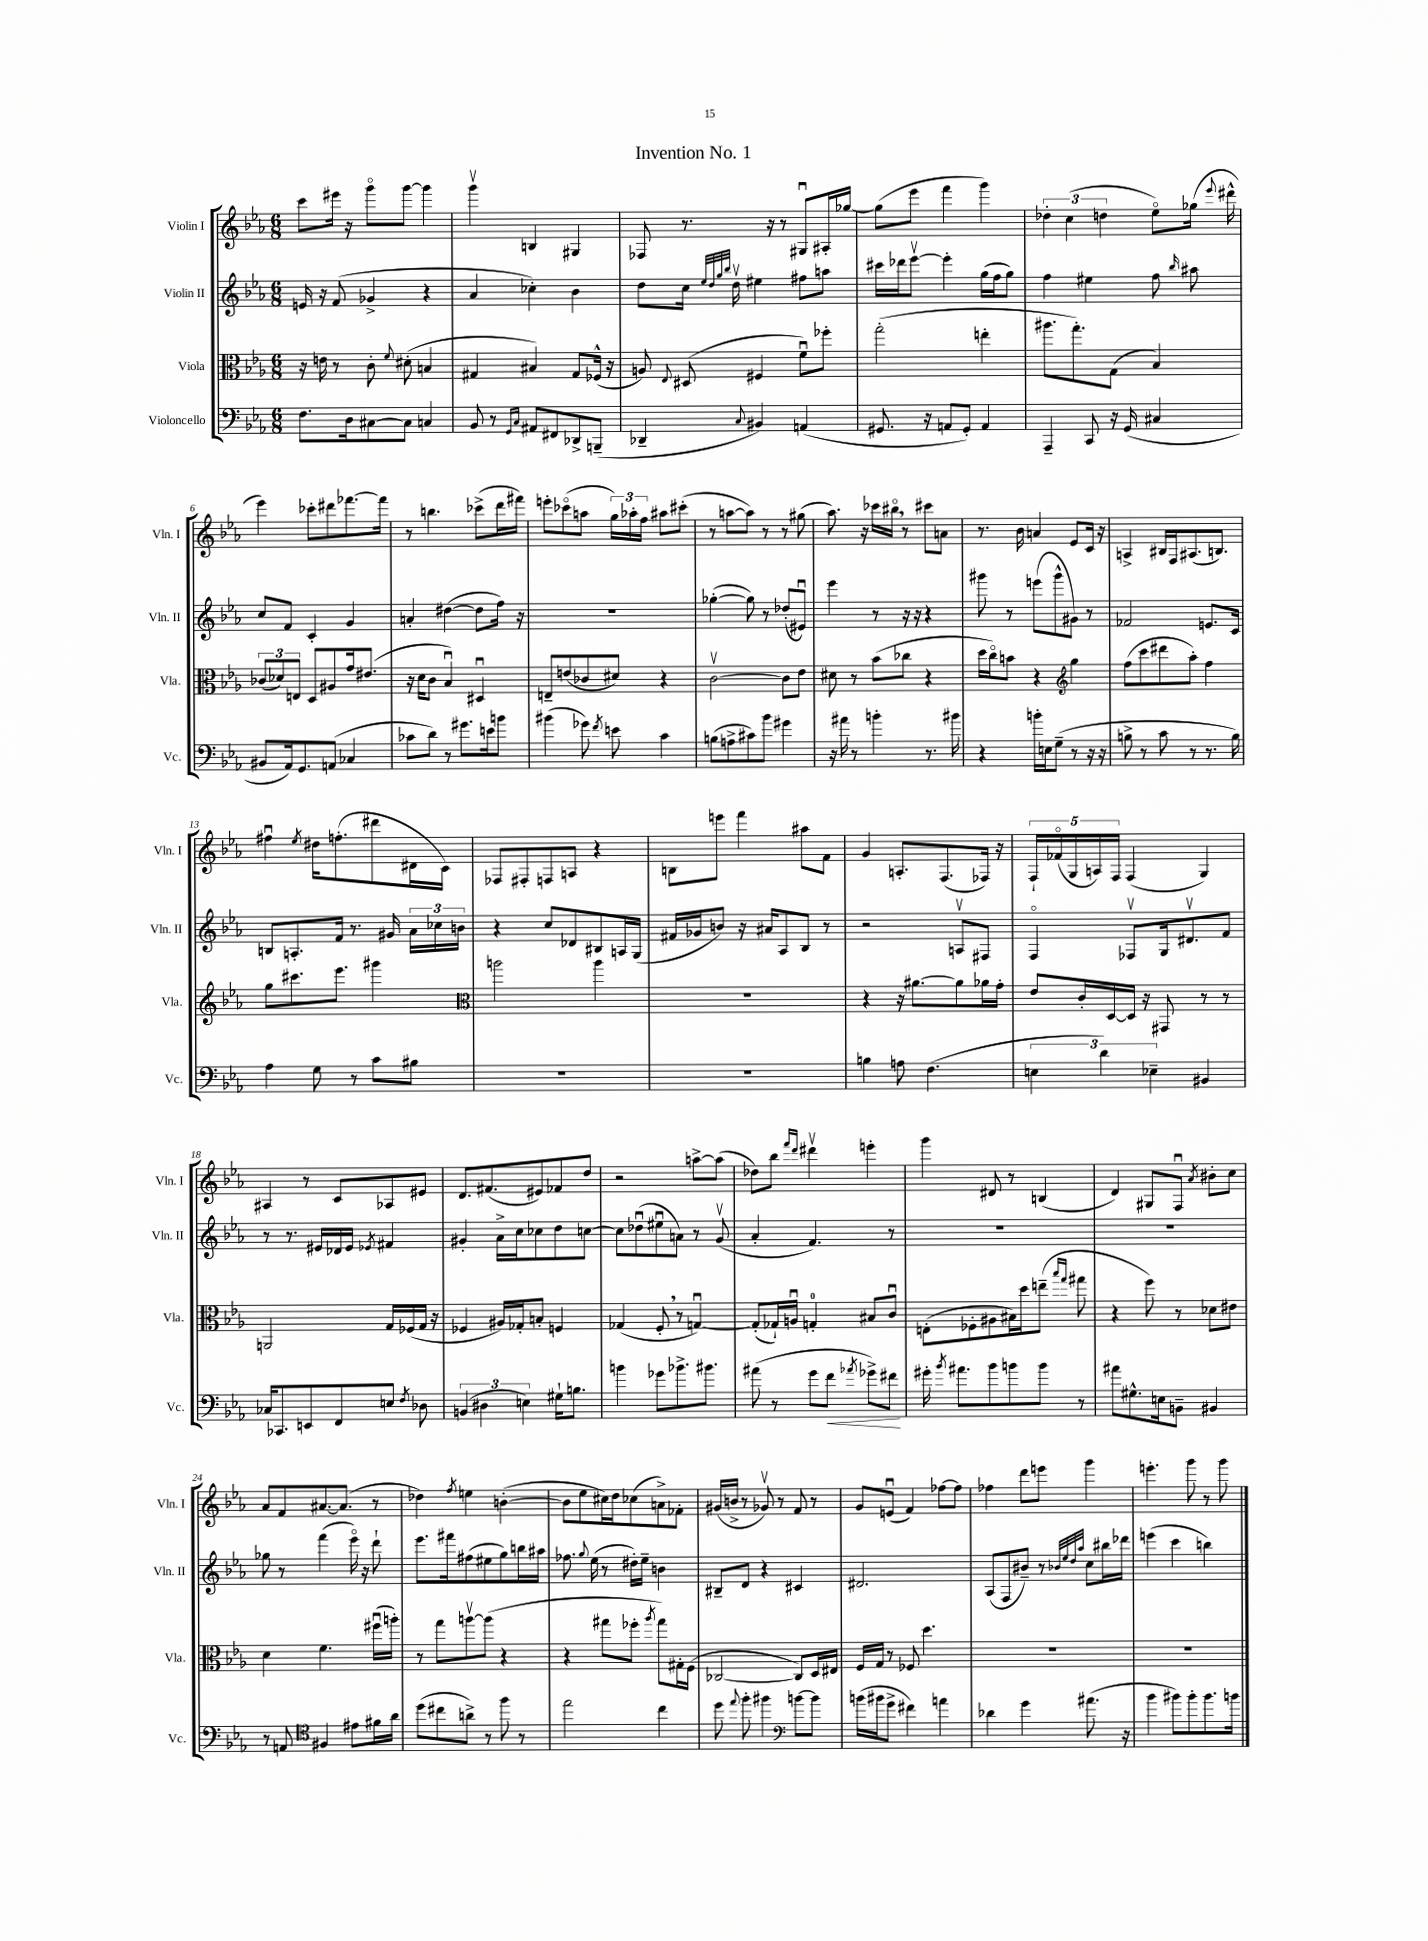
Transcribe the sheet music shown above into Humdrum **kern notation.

**kern	**kern	**kern	**kern
*staff4	*staff3	*staff2	*staff1
*clefF4	*clefC3	*clefG2	*clefG2
*k[b-e-a-]	*k[b-e-a-]	*k[b-e-a-]	*k[b-e-a-]
*M6/8	*M6/8	*M6/8	*M6/8
8.F	16r	16e	8ccc
.	16e	16r	.
.	8r	(8f	16eee#
16D	.	.	16r
[8C#	8c'	4g-^	8gggo
.	8qqf	.	.
8C#]	(8d#'	.	[8ggg
4C	4B	4r	4ggg]
=	=	=	=
8BB-	4G#	4a-	4gggv
8r	.	.	.
16qqGG	.	.	.
16qqC	.	.	.
8AA#	4B#)	4cc-')	4B
8FF#	.	.	.
8DD-^	8G#	4b-	4G#
(8BBB~	(16F-^^	.	.
.	16r	.	.
=	=	=	=
4DD-~	8A)	8dd	8F-
.	8qqE-	.	.
.	(8D#	16cc	8.r
.	.	32qqee-	.
.	.	32qqdd	.
.	.	32qqgg	.
.	.	32qqbb-	.
.	.	16ddv	.
8qqC	.	.	.
4BB#)	4F#	4ee#	.
.	.	.	16r
.	.	.	8r
(4AA	8fu)	8ff#	8G#u
.	8ff-'	8aa	16A#'
.	.	.	[16gg-
=	=	=	=
8.GG#	(2gg'	16ccc#	(8gg-]
.	.	16ddd-	.
.	.	[8eee-v	8eee-
16r	.	.	.
8AA	.	4eee-']	4fff
8GG#')	.	.	.
4AA	4ee'	(16gg	4ggg)
.	.	16ff	.
.	.	8gg)	.
=	=	=	=
4AAA-~	8.aa#	4ff	6dd-'
.	.	.	(6cc
.	8.gg')	.	.
8CC	.	4ee#	.
.	.	.	6dd
16r	(8G	.	.
(16GG	.	.	.
4C#	4B-)	8ff	8ee-o)
.	.	16qqbb-	.
.	.	8aa#	(16gg-
.	.	.	8qqeee-
.	.	.	16ddd#^^
=	=	=	=
8BB#	(12c-	8cc	4eee-)
.	12d-)	.	.
16AA-)	.	8f	.
.	12E	.	.
8.GG	.	.	.
.	8D	4c'	8ccc-'
(8AA	8A#	.	8ddd#
4C-	16g	4g	[8.fff-
.	(8.e#	.	.
.	.	.	16fff-]
=	=	=	=
8c-	16r	4a'	8r
.	16d	.	.
8d)	8c	.	4.bb
8r	4B-u)	([4dd#	.
8.g#	.	.	.
.	4D#u	8dd#]	(8ccc-^
16e	.	.	.
8b	.	16ff)	16ddd
.	.	16r	16fff#)
=	=	=	=
(4b#	8E~	2.r	8eee'
.	(8e	.	(8ccc-o
8g-)	8c-	.	8aa
8qf	.	.	.
8e	8d#)	.	24gg)
.	.	.	24aa-'
.	.	.	24ff
4c	4r	.	8aa#
.	.	.	(8ccc#'
=	=	=	=
(8B	[2cv	([4gg-'	8r
8A^	.	.	[8aa
8c#)	.	8gg-])	8aa])
8b-	.	8r	8r
4g#	8c]	(8dd-'	8r
.	8e-	8e#u)	(8gg#
=	=	=	=
16r	8d#	4eee-	8.aa-)
16a#	.	.	.
8r	8r	.	.
.	.	.	16r
4b'	(8b-	8r	16ccc-
.	.	.	16bb#o
.	8cc-	16r	8r
.	.	16r	.
8.r	4r	4r	8ccc#
.	.	.	8a
16b#	.	.	.
=	=	=	=
4r	16dd	8ggg#	8.r
.	16cco)	.	.
.	8b	8r	.
.	.	.	16b-
16b'	4r	(8eee	4a
16E	.	.	.
(8G~	.	8ggg#^^	.
*	*clefG2	*	*
8r	4gg	8g#)	8e-
16r	.	8r	16c
16r	.	.	16r
=	=	=	=
8B^	(8ff	2f-	4A^
8r	8ccc	.	.
8c	8ddd#	.	16B#
.	.	.	16F
8r	8aa-')	.	(8.A#
8.r	4ff	8.e	.
.	.	.	8.B)
16B)	.	16c	.
=	=	=	=
4A-	8gg	8B	4ff#u
.	8.ccc#	8.A'	.
.	.	.	8qee-
8G	.	.	16dd#
.	8.eee-	16f	(8.ff'
8r	.	8.r	.
8c	4ggg#	.	8ddd#
.	.	16g#	.
8B#	.	24a-	16d#
.	.	24cc-	.
.	.	.	16c)
.	.	24b	.
=	=	=	=
*	*clefC3	*	*
2.r	2aa	4r	8F-
.	.	.	8F#'
.	.	8cc	8F
.	.	8d-	8A
.	4aa	8B#	4r
.	.	16A	.
.	.	(16G	.
=	=	=	=
2.r	2.r	16f#	8B
.	.	16g-	.
.	.	8b)	8eee
.	.	16r	4fff
.	.	16a#	.
.	.	8A-	.
.	.	8B-	8aa#
.	.	8r	8f
=	=	=	=
4B	4r	2r	4g
8A	16r	.	8.A'
.	[8.a#	.	.
(4.F	.	.	.
.	.	.	(8.F
.	8a#]	8Av	.
.	16a-	8F#	16F-)
.	16g'	.	16r
=	=	=	=
6E	8e-	4Fo	20F`
.	.	.	(20f-o
.	.	.	20G
.	16c'	.	.
.	.	.	20A)
6d)	.	.	.
.	[16D	.	.
.	.	.	20F
.	16D]	8F-v	(4F
.	16r	.	.
6E-~	.	.	.
.	8GG#	16G	.
.	.	8.d#v	.
4BB#	8r	.	4G)
.	8r	8f	.
=	=	=	=
16C-	2AA	8r	4A#
8.CC-	.	.	.
.	.	8.r	.
8EE	.	.	8r
.	.	16e#	.
8FF	.	16d-	8c
.	.	16e#	.
.	.	8qe-	.
8E	16G	4f#	8A-
.	(16F-	.	.
8qF	.	.	.
8D-	16G	.	8e#
.	16r	.	.
=	=	=	=
(6BB	4F-	4g#'	8.d
6D#	.	.	.
.	.	.	(8.f#
.	16A#)	16a-^	.
.	16G-'	16cc	.
6E)	.	.	.
.	8B'	8cc-	8e#)
16G#`	4F	8dd	8f-
8.B	.	.	.
.	.	[8cc	8dd
=	=	=	=
4b	(4G-	8cc]	2r
.	.	(8dd-u	.
8g-	8F'	8ee#u	.
8.b-^	8r	8a)	.
.	[4Gu)	8r	[8aa^
8.b#	.	.	.
.	.	(8gv	(8aa]
=	=	=	=
(8a#	(8G']	4a-'	8dd-)
8r	16G-`)	.	8bb-
.	16Au	.	.
.	.	.	16qqfff
.	.	.	16qqddd
8g	4G'	4.f)	4ddd#v
8f	.	.	.
8qa-	.	.	.
8g-^)	8B#	.	4eee'
8f#	8cu	8r	.
=	=	=	=
16g#'	(8E'	2.r	4ggg
8qb-	.	.	.
8.a#	.	.	.
.	8F-'	.	.
8b-	8A#	.	8d#
8b	16B#)	.	8r
.	16dd	.	.
8b	(8ee~	.	(4B
.	16qqbb-	.	.
.	16qqgg	.	.
8r	8gg#	.	.
=	=	=	=
8a#	4r	2.r	4d)
8.G#^^	.	.	.
.	8ff)	.	8G#
16E	.	.	.
8BB~	8r	.	8Fu
.	.	.	8qa-
4BB#	8d-	.	8b#'
.	8e#	.	8cc
=	=	=	=
8r	4d	8gg-	8a-
8AA	.	8r	8f
*clefC4	*	*	*
4F#	4.f	(4fff	[8.a#
.	.	.	(8.a#]
8e#	.	16eee-o)	.
.	.	16r	.
16f#	(16ff#u	8ddd`	8r
16a-	16aa')	.	.
=	=	=	=
(8dd	8r	8.eee-	4dd-)
8cc#	8gg	.	.
.	.	16fff#	.
.	.	.	8qff
8a^)	[8aav	(8ff#	4ee
8r	(8aa]	8ee#	.
8ff	4r	8gg)	([4b'
8r	.	16bb	.
.	.	16aa#	.
=	=	=	=
2ee-	4r	8.ff-	8b]
.	.	.	8ee-
.	.	8qqgg	.
.	.	(16ee-	.
.	8gg#	8r	16cc#)
.	.	.	16dd
.	8ff-'	16dd#')	(8cc-
.	.	16ee-~	.
.	8qaa-	.	.
4cc	8gg#)	4b	8a^)
.	16G#'	.	8f-'
.	(16F	.	.
=	=	=	=
8dd	[2C-	8B#~	(16g#
.	.	.	16b^
8qqee-	.	.	.
8ff'	.	8d	8r
4ff#	.	4r	8g-v)
.	.	.	8r
*clefF4	*	*	*
[8b	8C-])	4c#	8f
8b]	16D	.	8r
.	16E#	.	.
=	=	=	=
(16b	16F	2.d#	8g
16b#	16G	.	.
8g^	8r	.	(8eu
4f#)	8F-	.	4f)
.	4.dd	.	.
4a	.	.	[8ff-
.	.	.	8ff-]
=	=	=	=
4d-	2.r	(8A-	4ff-
.	.	8F	.
4g	.	8b#~)	8ddd
.	.	8r	8eee
.	.	32qqb-	.
.	.	32qqee-	.
.	.	32qqdd	.
.	.	32qqaa-	.
(8.a#	.	8cc	4ggg
.	.	16bb#	.
16r	.	16ddd-	.
=	=	=	=
4b-	2.r	(4eee	4.eee'
8b#)	.	4ccc	.
8b#'	.	.	8ggg
8.b#	.	4bb)	8r
.	.	.	8ggg
16b	.	.	.
==	==	==	==
*-	*-	*-	*-
